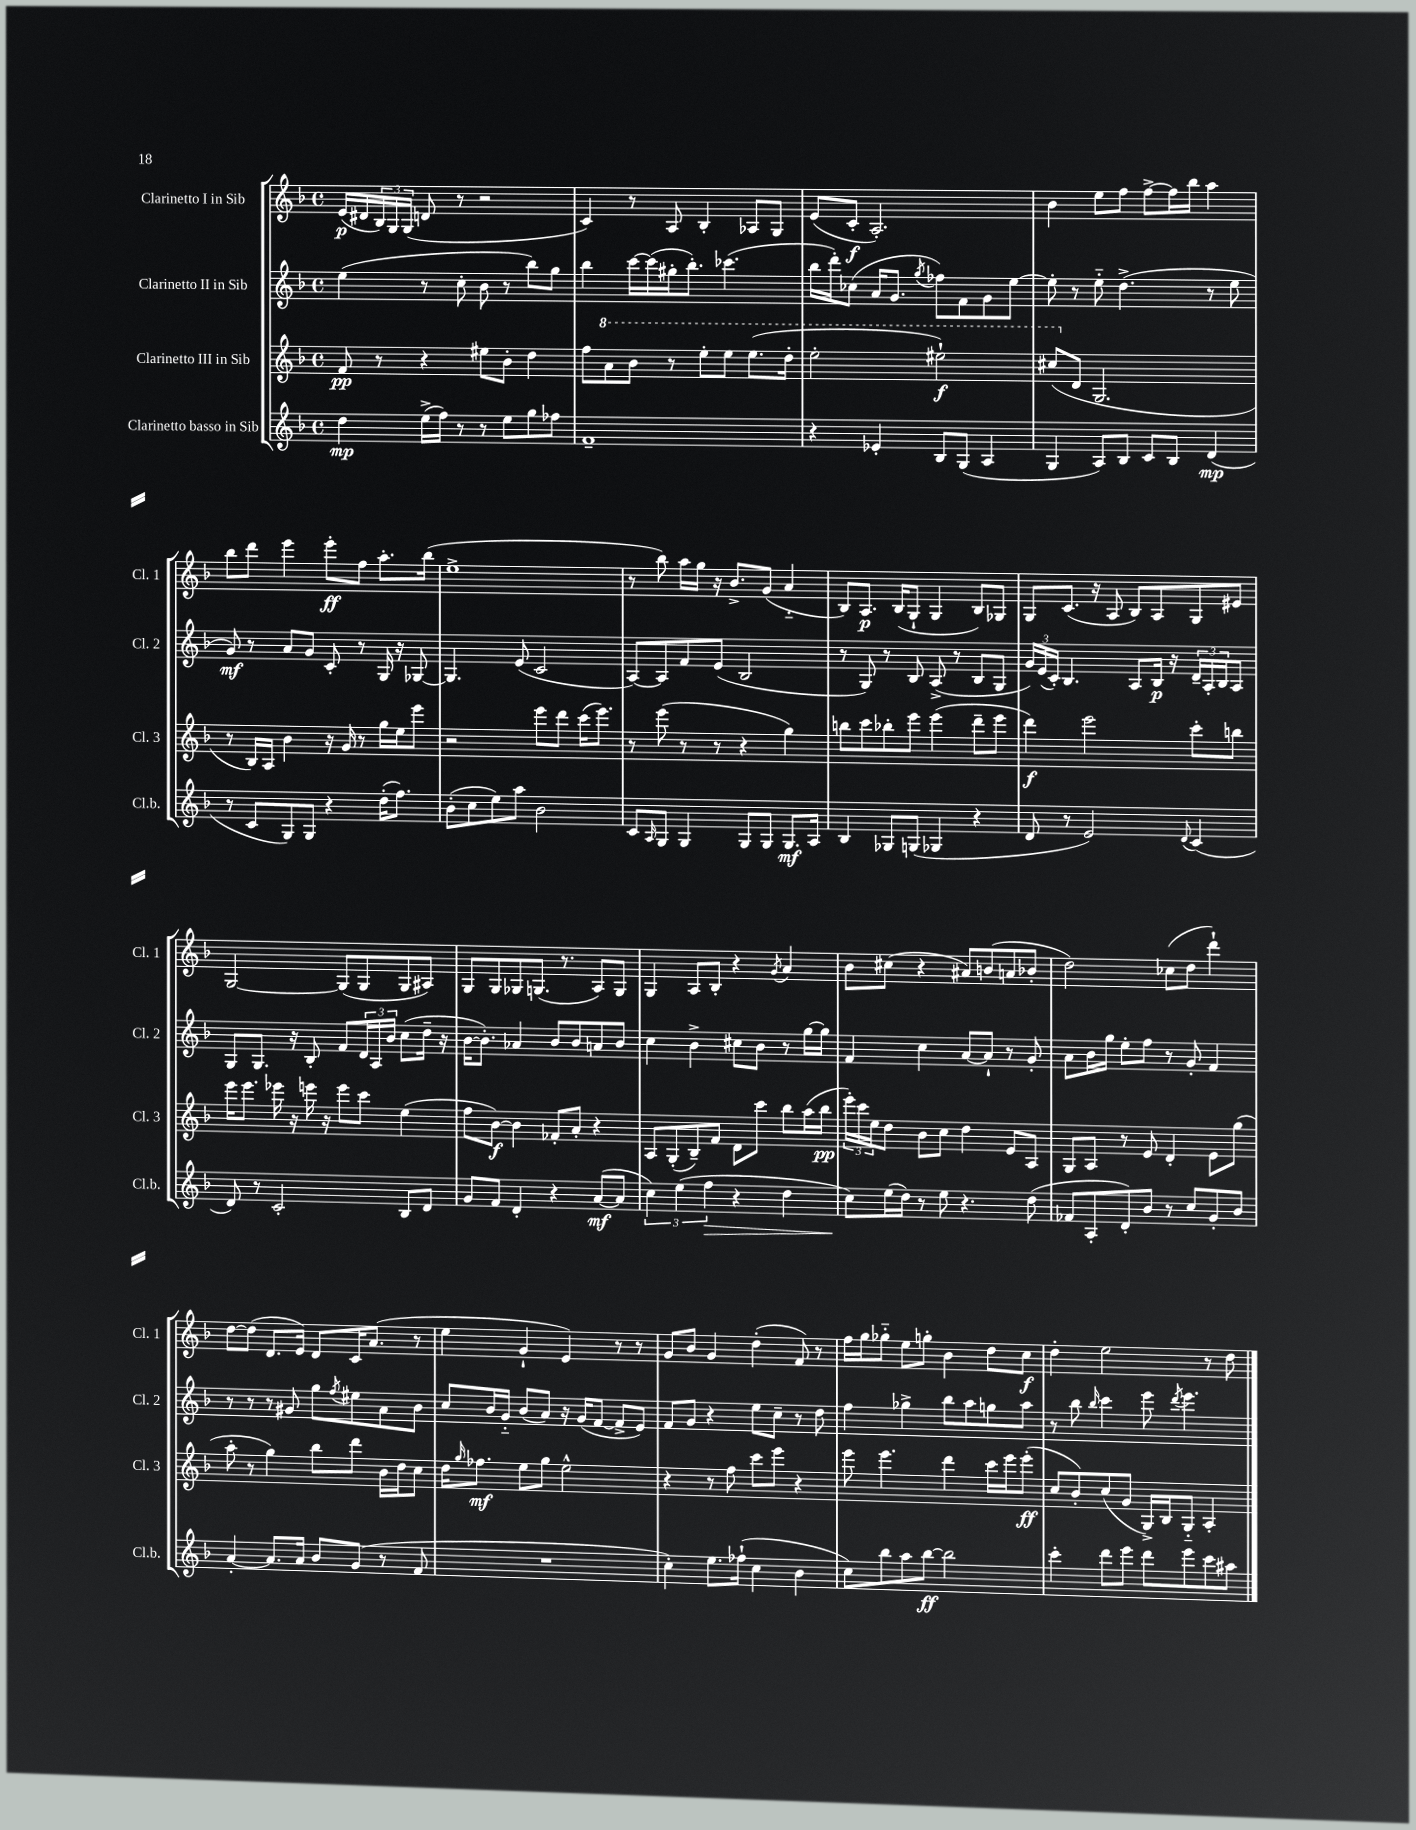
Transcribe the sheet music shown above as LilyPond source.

<<
\new StaffGroup <<
\new Staff = "s0" \with { instrumentName = "Clarinetto I in Sib" shortInstrumentName = "Cl. 1" } {
    \clef treble \key f \major \defaultTimeSignature \time 4/4
    e'16\p( dis'16 \tuplet 3/2 { bes16) g16 g16( } d'8 r8 r2 |
    c'4) r8 a8 bes4-. aes8 g8 |
    e'8( c'8-.\f a2.-.) |
    bes'4 e''8 f''8 f''8~-> f''16 bes''16 a''4 |
    bes''8 d'''8 e'''4 e'''8-.\ff f''8 a''8.-. bes''16( |
    e''1-> |
    r8 bes''8) a''16 g''16 r16 bes'8.-> g'8( a'4-_ |
    bes8) a8.\p bes16( g8-! g4 bes8) ges8 |
    g8 c'8.( r16 a8 bes8) a8 g8 eis'8 |
    g2~ g8( g8 g8 ais8) |
    g8 g8 ges8 g8.( r8. a8) g8 |
    g4 a8 bes8-. r4 \acciaccatura { g'8 } a'4 |
    bes'8 cis''8( r4 ais'8) b'8( a'8 bes'8-. |
    d''2) ces''8( d''8 d'''4-!) |
    d''8~ d''8( d'8. e'16) d'8 c'16 a'8.( r8 |
    e''4 g'4-! e'4) r8 r8 |
    g'8 bes'8 g'4 d''4-.( f'8) r8 |
    f''16 g''16 ges''8-_ e''8 g''8-. bes'4 d''8 c''8\f |
    d''4-. e''2 r8 d''8 \bar "|." |
}
\new Staff = "s1" \with { instrumentName = "Clarinetto II in Sib" shortInstrumentName = "Cl. 2" } {
    \clef treble \key f \major \defaultTimeSignature \time 4/4
    e''4( r8 c''8-. bes'8 r8 bes''8) g''8 |
    bes''4 c'''16~ c'''16( gis''16-. bes''8.-.) ces'''4.( |
    bes''16 d'''16-.) ces''8( a'16 g'8. \acciaccatura { g''8 } fes''8) f'8 g'8 e''8~ |
    e''8-. r8 e''8-_ d''4.->( r8 e''8 |
    g'8\mf) r8 a'8 g'8 c'8-. r8 g16 r16 ges8~ |
    ges4. e'8( c'2 |
    a8~) a8 f'8 e'8( bes2 |
    r8 g8) r8 bes8 a8->( r8 bes8 g8 |
    \tuplet 3/2 { g'16) e'16( c'16-.) } bes4. a8 bes16\p r16 \tuplet 3/2 { d'16-- a16-. bes16 } a8 |
    g8 g8. r16 bes8-. f'8 \tuplet 3/2 { d'16 a16 bes'16 } c''8( d''16-- r16 |
    bes'16~ bes'8.-.) aes'4 bes'8 bes'8 a'8 bes'8 |
    c''4 bes'4-> cis''8 bes'8 r8 g''16~ g''16 |
    f'4 c''4 a'8~ a'8-! r8 g'8-. |
    a'8 bes'16 g''16 e''8-. f''8 r8 g'8-. f'4 |
    r8 r8 r8 gis'8 g''8 \acciaccatura { f''8 } eis''8 a'8 bes'8 |
    c''8 bes'16 g'16-_ bes'8( a'8) r16 g'16( f'8~ f'8-> e'8) |
    f'8 g'8 r4 e''8 c''8-- r8 d''8 |
    f''4 ges''4-> bes''8 a''8 g''8 a''8 |
    r8 bes''8 \grace { bes''16 } c'''4 e'''8 \acciaccatura { d'''8 } e'''4. \bar "|." |
}
\new Staff = "s2" \with { instrumentName = "Clarinetto III in Sib" shortInstrumentName = "Cl. 3" } {
    \clef treble \key f \major \defaultTimeSignature \time 4/4
    f'8\pp r8 r4 eis''8 bes'8-. d''4 |
    f''8 \ottava #1 a''8 bes''8 r8 e'''8-. e'''8 e'''8.( d'''16-. |
    e'''2-. eis'''2-!\f) |
    cis'''8( \ottava #0 d'8 g2. |
    r8 bes16) a16 bes'4 r16 g'16 r8 g''16 e''16 e'''8 |
    r2 e'''8 d'''8 c'''16( e'''8.) |
    r8 e'''8( r8 r8 r4 g''4) |
    b''8 c'''8 bes''8-. e'''8 e'''4( d'''8-- e'''8 |
    d'''4\f) e'''2 c'''8-. b''8 |
    e'''16 e'''8. ees'''16 r16 e'''16 r16 e'''8 c'''8 e''4( |
    f''8 bes'8~\f) bes'4 fes'8-. a'8-. r4 |
    a8 g8-.( bes8--) f'8 d'8 c'''8 bes''8 a''16( bes''16\pp |
    \tuplet 3/2 { e'''16-.) c'''16 e''16 } d''8 bes'8 c''8 d''4 e'8 a8 |
    g8 a8 r8 e'8 d'4-. e'8 g''8( |
    a''8-. r8 g''4) bes''8 d'''8 bes'16 d''16 c''8 |
    d''16 \grace { g''16 } fes''8.\mf e''8 g''8 e''2-^ |
    r4 r8 f''8 c'''8 e'''8 r4 |
    e'''8 e'''4. d'''4 c'''16 e'''16 e'''8-.\ff( |
    c''8 bes'8-.) c''8( g'8 g16->) bes16 g8-_ a4-. \bar "|." |
}
\new Staff = "s3" \with { instrumentName = "Clarinetto basso in Sib" shortInstrumentName = "Cl.b." } {
    \clef treble \key f \major \defaultTimeSignature \time 4/4
    d''4\mp e''16->( f''16) r8 r8 e''8 g''8 fes''8 |
    f'1-- |
    r4 ees'4-. bes8 g8( a4 |
    g4 a8) bes8 c'8 bes8 d'4\mp( |
    r8 c'8 g8) g8 r4 d''16-.( f''8.) |
    bes'8-.( c''8 e''8) a''8 bes'2 |
    c'8 \grace { a16 } g8 g4 g8 g8 g8.\mf a16 |
    bes4 ges8 g8( ges4 r4 |
    d'8 r8 e'2) \appoggiatura { d'8 } c'4( |
    d'8) r8 c'2-. bes8 d'8 |
    g'8 f'8 d'4-. r4 a'8~\mf( a'8 |
    \tuplet 3/2 { c''4) e''4( f''4\> } r4 d''4 |
    c''8\!) e''16( d''16) r8 e''8 r4. d''8( |
    fes'8 a8-. d'8-.) bes'8 r8 c''8 g'8-. bes'8 |
    a'4~-. a'8. a'16 bes'8 g'8( r8 f'8 |
    R1 |
    c''4-.) e''8. fes''16-!( c''4 bes'4 |
    c''8) bes''8 a''8 bes''8~\ff bes''2 |
    c'''4-. d'''8 e'''8 d'''8 e'''8 c'''8 ais''8 \bar "|." |
}
>>
>>
\layout { \context { \Score \remove "Bar_number_engraver" } }
